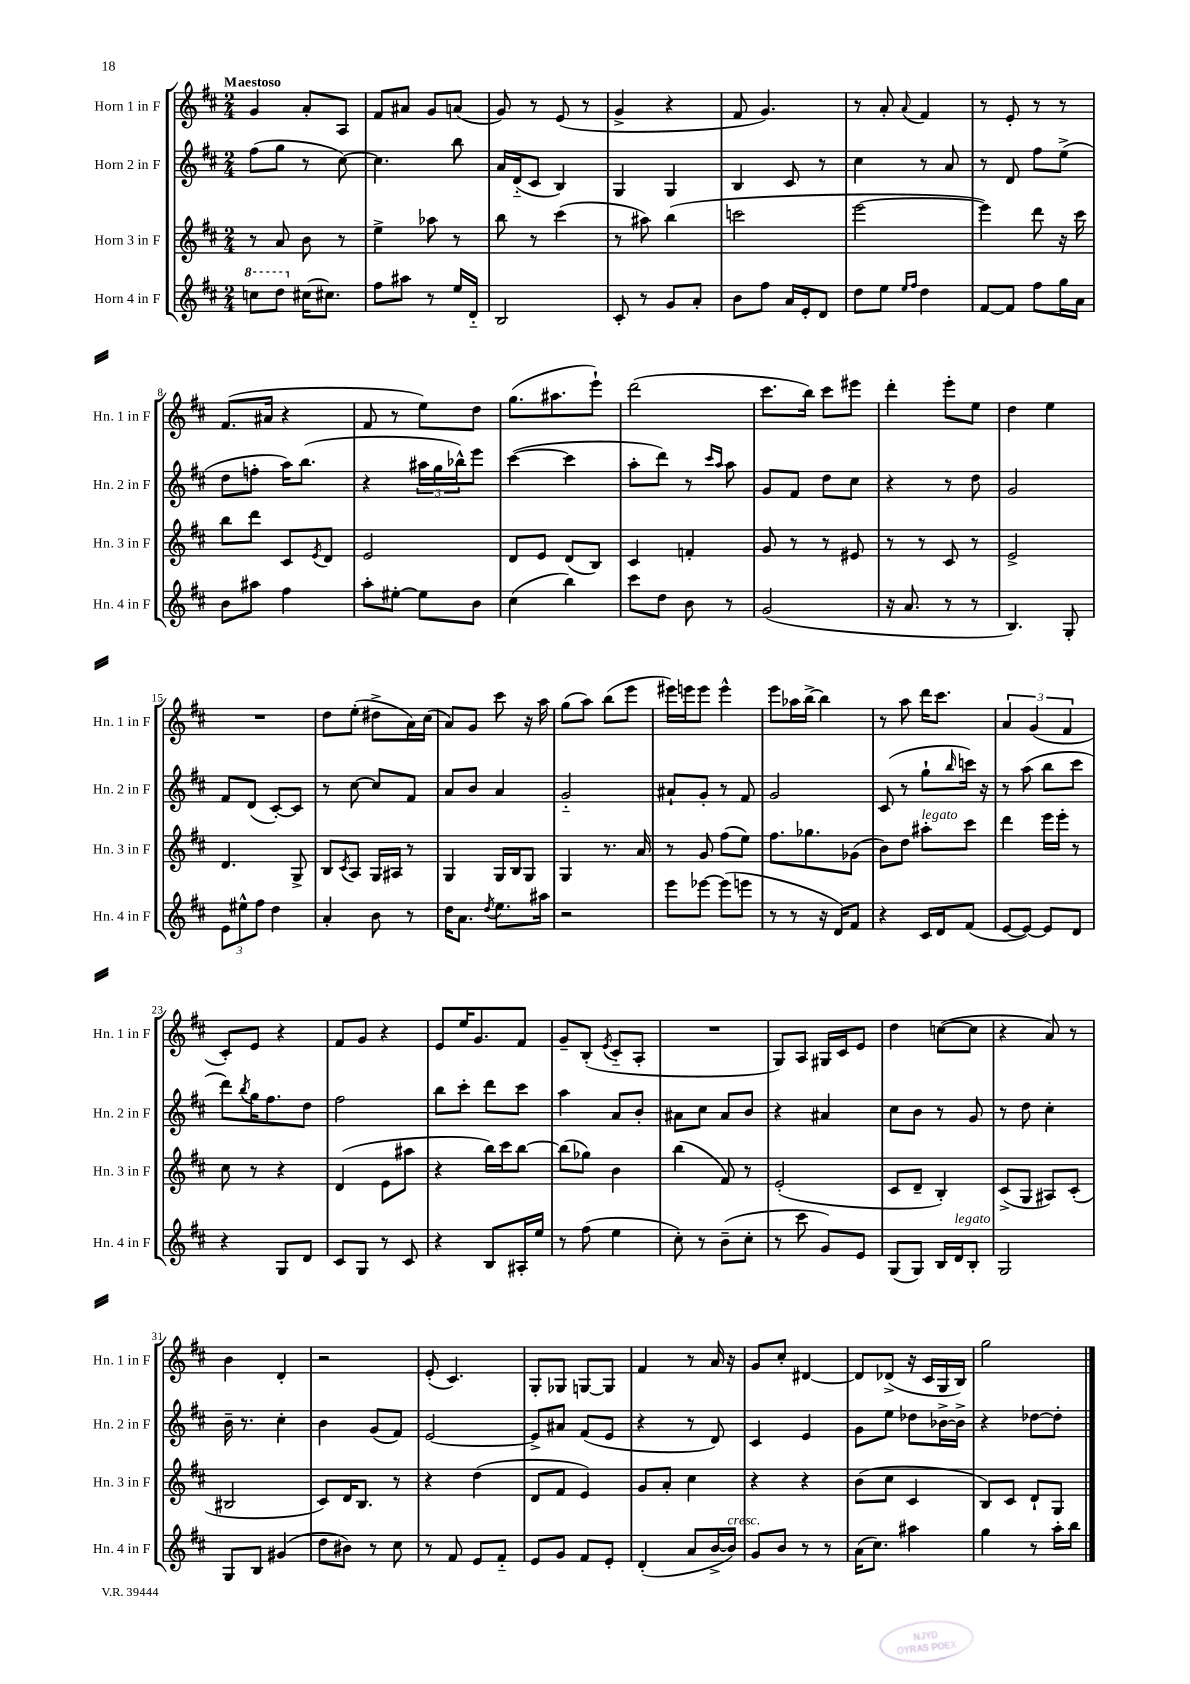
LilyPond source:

<<
\new StaffGroup <<
\new Staff = "s0" \with { instrumentName = "Horn 1 in F" shortInstrumentName = "Hn. 1 in F" } {
    \clef treble \key d \major \numericTimeSignature \time 2/4 \tempo "Maestoso"
    g'4 a'8-. a8 |
    fis'8 ais'8 g'8 a'8( |
    g'8) r8 e'8( r8 |
    g'4-> r4 |
    fis'8 g'4.) |
    r8 a'8-. \appoggiatura { a'8 } fis'4 |
    r8 e'8-. r8 r8 |
    fis'8.( ais'16 r4 |
    fis'8 r8 e''8) d''8 |
    g''8.( ais''8. e'''8-!) |
    d'''2( |
    cis'''8. b''16) cis'''8 eis'''8 |
    d'''4-. e'''8-. e''8 |
    d''4 e''4 |
    R2 |
    d''8 e''8-.( dis''8-> a'16) cis''16( |
    a'8) g'8 cis'''8 r16 a''16 |
    g''8( a''8) b''8( e'''8 |
    eis'''16) e'''16 e'''8 e'''4-^ |
    e'''8 aes''16 b''16~-> b''4 |
    r8 a''8 d'''16 cis'''8. |
    \tuplet 3/2 { a'4 g'4( fis'4 } |
    cis'8-.) e'8 r4 |
    fis'8 g'8 r4 |
    e'8 e''16 g'8. fis'8 |
    g'8-- b8-.( \acciaccatura { e'8 } cis'8-_ a8-. |
    R2 |
    g8) a8 gis16 cis'16 e'8 |
    d''4 c''8~( c''8 |
    r4 a'8) r8 |
    b'4 d'4-. |
    r2 |
    e'8-.( cis'4.) |
    g8-. ges8 g8~ g8 |
    fis'4 r8 a'16 r16 |
    g'8 cis''8-. dis'4~ |
    dis'8 des'8->( r16 cis'16 g16 b16) |
    g''2 \bar "|." |
}
\new Staff = "s1" \with { instrumentName = "Horn 2 in F" shortInstrumentName = "Hn. 2 in F" } {
    \clef treble \key d \major \numericTimeSignature \time 2/4
    fis''8( g''8 r8 cis''8~) |
    cis''4. b''8 |
    a'16 d'16-_( cis'8 b4) |
    g4 g4 |
    b4 cis'8 r8 |
    cis''4 r8 a'8 |
    r8 d'8 fis''8 e''8->( |
    d''8 f''8-. a''16) b''8.( |
    r4 \tuplet 3/2 { ais''16 g''16 bes''16-^) } e'''8 |
    cis'''4~( cis'''4 |
    a''8-. d'''8) r8 \grace { cis'''16 a''16 } a''8 |
    g'8 fis'8 d''8 cis''8 |
    r4 r8 d''8 |
    g'2 |
    fis'8 d'8( cis'8~-.) cis'8 |
    r8 cis''8~ cis''8 fis'8 |
    a'8 b'8 a'4 |
    g'2-_ |
    ais'8-! g'8-. r8 fis'8 |
    g'2 |
    cis'8( r8 g''8-! \grace { b''16 } c'''16) r16 |
    r8 a''8( b''8 cis'''8 |
    d'''8) \acciaccatura { b''8 } g''16 fis''8. d''8 |
    fis''2 |
    b''8 cis'''8-. d'''8 cis'''8 |
    a''4 a'8 b'8-. |
    ais'8 cis''8 ais'8 b'8 |
    r4 ais'4 |
    cis''8 b'8 r8 g'8 |
    r8 d''8 cis''4-. |
    b'16-- r8. cis''4-. |
    b'4 g'8( fis'8) |
    e'2~ |
    e'8-> ais'8 fis'8( e'8 |
    r4 r8 d'8) |
    cis'4 e'4 |
    g'8 e''8 des''8 bes'16~-> bes'16-> |
    r4 des''8~ des''8-. \bar "|." |
}
\new Staff = "s2" \with { instrumentName = "Horn 3 in F" shortInstrumentName = "Hn. 3 in F" } {
    \clef treble \key d \major \numericTimeSignature \time 2/4
    r8 a'8 b'8 r8 |
    e''4-> aes''8 r8 |
    b''8 r8 cis'''4( |
    r8 ais''8) b''4( |
    c'''2 |
    e'''2~ |
    e'''4) d'''8 r16 cis'''16 |
    b''8 d'''8 cis'8 \acciaccatura { e'8 } d'8 |
    e'2 |
    d'8 e'8 d'8( b8) |
    cis'4 f'4-. |
    g'8 r8 r8 eis'8 |
    r8 r8 cis'8 r8 |
    e'2-> |
    d'4. g8-> |
    b8 \acciaccatura { cis'8 } a8 g16 ais16 r8 |
    g4 g16 b16 g8 |
    g4 r8. a'16 |
    r8 g'8 fis''8( e''8) |
    fis''8. ges''8. ges'8( |
    b'8) d''8 ais''8-.^\markup { \italic "legato" } cis'''8 |
    d'''4 e'''16 e'''16-. r8 |
    cis''8 r8 r4 |
    d'4( e'8 ais''8 |
    r4 b''16) cis'''16 b''8~ |
    b''8( ges''8) b'4 |
    b''4( fis'8) r8 |
    e'2-.( |
    cis'8 d'8-- b4-.) |
    cis'8->( g8 ais8) cis'8-.( |
    bis2 |
    cis'8) d'16 b8. r8 |
    r4 d''4( |
    d'8 fis'8 e'4) |
    g'8 a'8-. cis''4 |
    r4 r4 |
    b'8( cis''8 cis'4 |
    b8) cis'8 d'8-! g8 \bar "|." |
}
\new Staff = "s3" \with { instrumentName = "Horn 4 in F" shortInstrumentName = "Hn. 4 in F" } {
    \clef treble \key d \major \numericTimeSignature \time 2/4
    \ottava #1 c'''8 d'''8 \ottava #0 cis''!16~ cis''!8. |
    fis''8 ais''8 r8 e''16 d'16-_ |
    b2 |
    cis'8-. r8 g'8 a'8-. |
    b'8 fis''8 a'16 e'16-. d'8 |
    d''8 e''8 \grace { e''16 fis''16 } d''4 |
    fis'8~ fis'8 fis''8 g''16 a'16 |
    b'8 ais''8 fis''4 |
    a''8-. eis''8~-. eis''8 b'8 |
    cis''4( b''4) |
    cis'''8 d''8 b'8 r8 |
    g'2( |
    r16 a'8. r8 r8 |
    b4.) g8-. |
    \tuplet 3/2 { e'8 eis''8-^ fis''8 } d''4 |
    a'4-. b'8 r8 |
    d''16 a'8. \acciaccatura { d''8 } e''8. ais''16 |
    r2 |
    e'''8 ees'''8~ ees'''8( e'''8 |
    r8 r8 r16 d'16) fis'8 |
    r4 cis'16 d'16 fis'8( |
    e'8~ e'8~) e'8 d'8 |
    r4 g8 d'8 |
    cis'8 g8 r8 cis'8 |
    r4 b8 ais16-. e''16 |
    r8 fis''8( e''4 |
    cis''8-.) r8 b'8--( cis''8-. |
    r8 cis'''8 g'8) e'8 |
    g8( g8) b16 d'16^\markup { \italic "legato" } b8-. |
    g2 |
    g8 b8 gis'4( |
    d''8 bis'8) r8 cis''8 |
    r8 fis'8 e'8 fis'8-_ |
    e'8 g'8 fis'8 e'8-. |
    d'4-.( a'8 b'16~-> b'16^\markup { \italic "cresc." }) |
    g'8 b'8 r8 r8 |
    a'16( cis''8.) ais''4 |
    g''4 r8 a''16-. b''16 \bar "|." |
}
>>
>>
